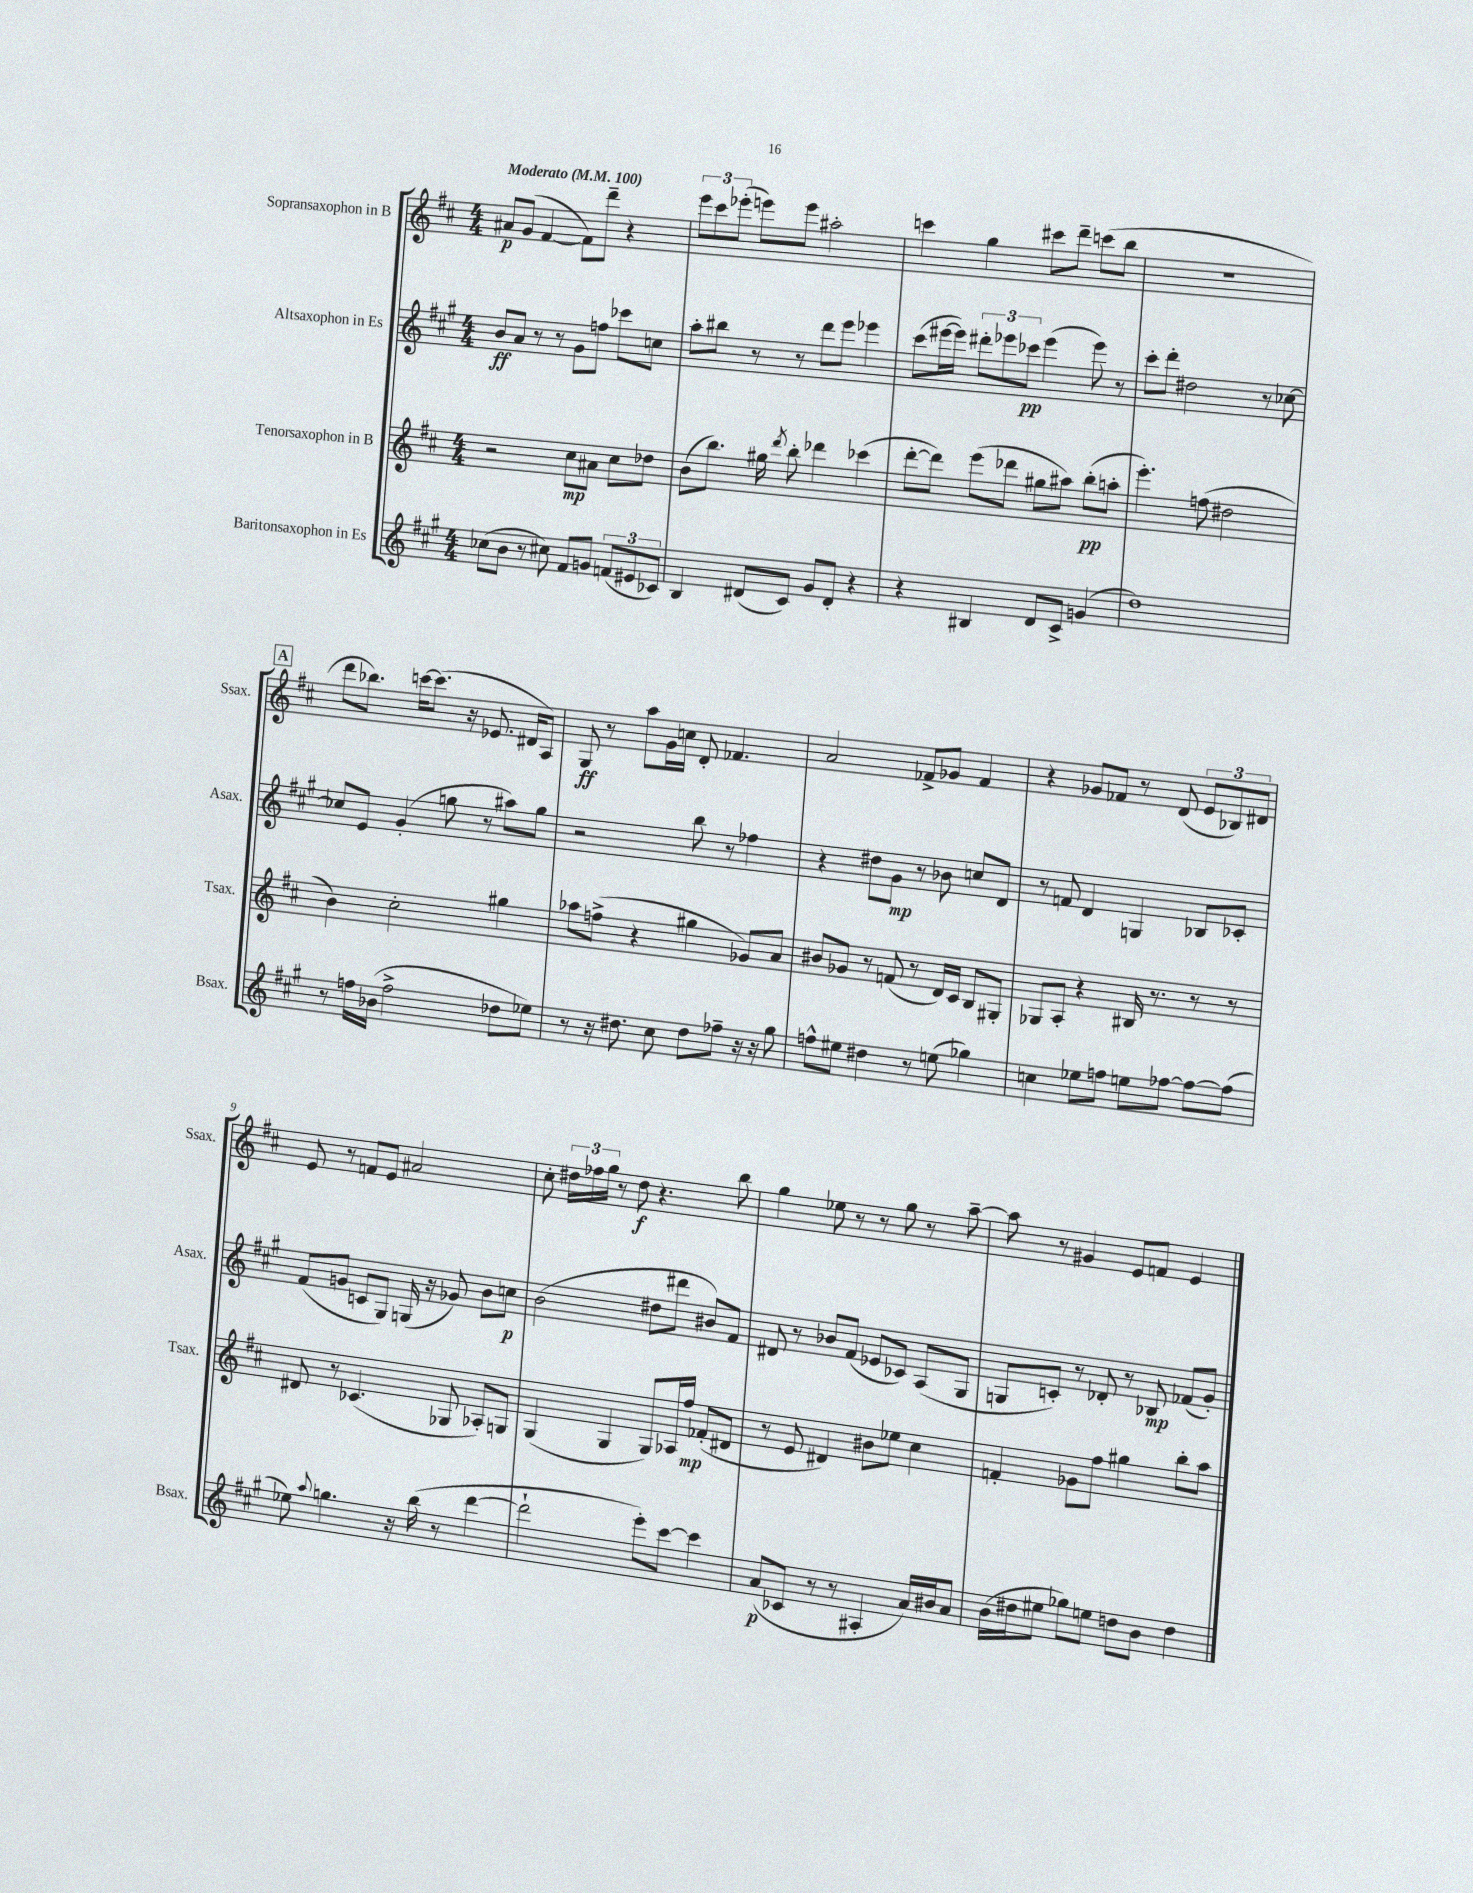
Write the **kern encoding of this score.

**kern	**dynam	**kern	**dynam	**kern	**dynam	**kern	**dynam
*part4	*part4	*part3	*part3	*part2	*part2	*part1	*part1
*staff4	*staff4	*staff3	*staff3	*staff2	*staff2	*staff1	*staff1
*I"Baritonsaxophon in Es	*	*I"Tenorsaxophon in B	*	*I"Altsaxophon in Es	*	*I"Sopransaxophon in B	*
*I'Bsax.	*	*I'Tsax.	*	*I'Asax.	*	*I'Ssax.	*
*clefG2	*	*clefG2	*	*clefG2	*	*clefG2	*
*k[f#c#g#]	*	*k[f#c#]	*	*k[f#c#g#]	*	*k[f#c#]	*
*M4/4	*	*M4/4	*	*M4/4	*	*M4/4	*
*MM100	*	*MM100	*	*MM100	*	*MM100	*
=1	=1	=1	=1	=1	=1	=1	=1
!	!	!	!	!	!	!LO:TX:a:B:t=Moderato	!
(8cc-X\L	.	2r	.	8b/L	ff	8a#X/L	p
8b\J	.	.	.	8a/J	.	(8g/J	.
8r	.	.	.	8r	.	[4f#/	.
8cc#X\)	.	.	.	8r	.	.	.
8f#/L	.	8cc#\L	mp	8g#\L	.	8f#\L])	.
8gn/J	.	8a#X\J	.	8ffn\J	.	8ddd~\J	.
(12fn/L	.	8cc#\L	.	8ccc-X\L	.	4r	.
12e#X/	.	.	.	.	.	.	.
.	.	8dd-X\J	.	8ccn\J	.	.	.
12c-X/J)	.	.	.	.	.	.	.
=2	=2	=2	=2	=2	=2	=2	=2
4B/	.	(8b\L	.	8aa'\L	.	12eee\L	.
.	.	.	.	.	.	12ccc#\	.
.	.	8.bb\J)	.	8bb#X\J	.	.	.
.	.	.	.	.	.	(12eee-X'\J	.
(8d#X/L	.	.	.	8r	.	8eeen\L)	.
.	.	16gg#X\	.	.	.	.	.
.	.	8qddd/	.	.	.	.	.
8c#/J)	.	8bb'\	.	8r	.	8eee\J	.
8g#/L	.	4ddd-X\	.	8ddd\L	.	2aa#X'\	.
8d#'/J	.	.	.	8eee\J	.	.	.
4r	.	(4ccc-X\	.	4eee-X\	.	.	.
=3	=3	=3	=3	=3	=3	=3	=3
4r	.	[8ddd'\L	.	(8ccc#\L	.	4cccn\	.
.	.	8ddd\J])	.	[16eee#X\L	.	.	.
.	.	.	.	16eee#\JJ])	.	.	.
4B#X/	.	(8eee\L	.	12ddd#X'\L	.	4gg\	.
.	.	.	.	12eee-X\	.	.	.
.	.	8ddd-X\J	.	.	.	.	.
.	.	.	.	12ccc-X\J	pp	.	.
8d/L	.	8gg#X\L	.	(4eee-\	.	8ccc#X\L	.
8c#^/J	.	8aa#X\J)	.	.	.	8ddd~\J	.
(4gn/	.	(8bb'\L	pp	8eee-\)	.	(8cccn\L	.
.	.	8aan'\J	.	8r	.	8bb\J	.
=4	=4	=4	=4	=4	=4	=4	=4
1dd)	.	4.eee'\)	.	8ccc#'\L	.	1r	.
.	.	.	.	8ddd'\J	.	.	.
.	.	.	.	2dd#X\	.	.	.
.	.	(8ffn\	.	.	.	.	.
.	.	2dd#X\	.	.	.	.	.
.	.	.	.	8r	.	.	.
.	.	.	.	[8cc-X\	.	.	.
!!LO:LB:g=z
!!LO:REH:place=s1:t=A
=5	=5	=5	=5	=5	=5	=5	=5
8r	.	4b\)	.	8cc-X/L]	.	8ddd\L	.
16ffn\LL	.	.	.	8e/J	.	8.bb-X\J)	.
(16b-X\JJ	.	.	.	.	.	.	.
2ff^\	.	2cc#'\	.	(4g#'/	.	.	.
.	.	.	.	.	.	[16cccn\KL	.
.	.	.	.	.	.	(8.ccc\J]	.
.	.	.	.	8ggn\	.	.	.
.	.	.	.	.	.	16r	.
.	.	.	.	8r	.	8.e-X/	.
8dd-X\L	.	4gg#X\	.	8aa#X\L)	.	.	.
.	.	.	.	.	.	16d#X/KL	.
8ee-X\J)	.	.	.	8gg\J	.	8A/J)	.
=6	=6	=6	=6	=6	=6	=6	=6
8r	.	8aa-X\L	.	2r	.	8G/	ff
16r	.	(8ffn^\J	.	.	.	8r	.
8.dd#X\	.	.	.	.	.	.	.
.	.	4r	.	.	.	8aa\L	.
8cc#\	.	.	.	.	.	16g\L	.
.	.	.	.	.	.	16ccn\JJ	.
8dd#\L	.	4gg#X\	.	8bb\	.	8d'/	.
8ff-X~\J	.	.	.	8r	.	4.f-X/	.
16r	.	8g-X/L)	.	4ff-X\	.	.	.
16r	.	.	.	.	.	.	.
8gg#\	.	8a/J	.	.	.	.	.
=7	=7	=7	=7	=7	=7	=7	=7
8ffn^^\L	.	8b#X/L	.	4r	.	2a/	.
8ee#X\J	.	8g-X/J	.	.	.	.	.
4dd#X\	.	8r	.	8dd#X\L	.	.	.
.	.	(8fn/	.	8g#\J	mp	.	.
8r	.	8r	.	8r	.	8f-X^/L	.
(8een\	.	16d/LL)	.	8b-X\	.	8g-X/J	.
.	.	16c#/JJ	.	.	.	.	.
4gg-X\)	.	8B/L	.	8ccn/L	.	4f-/	.
.	.	8G#X'/J	.	8d/J	.	.	.
=8	=8	=8	=8	=8	=8	=8	=8
4ccn\	.	8G-X/L	.	8r	.	4r	.
.	.	8A'/J	.	8fn/	.	.	.
8ee-X\L	.	4r	.	4d/	.	8g-X/L	.
8ffn\J	.	.	.	.	.	8f-X/J	.
8een\L	.	16B#X/	.	4Gn/	.	8r	.
.	.	8.r	.	.	.	.	.
[8ff-X\J	.	.	.	.	.	(8d/	.
8ff-\L_	.	8r	.	8B-X/L	.	12e/L	.
.	.	.	.	.	.	12B-X/)	.
(8ff-\J]	.	8r	.	8c-X'/J	.	.	.
.	.	.	.	.	.	12d#X/J	.
!!LO:LB:g=z
=9	=9	=9	=9	=9	=9	=9	=9
8ee-X\)	.	8d#X/	.	(8f#/L	.	8e/	.
8qqaa/	.	.	.	.	.	.	.
4.ggn\	.	8r	.	8gn/J	.	8r	.
.	.	(4.c-X/	.	8cn/L	.	8fn/L	.
.	.	.	.	8G#/J)	.	8e/J	.
16r	.	.	.	(16Gn/	.	2a#X/	.
(16bb\	.	.	.	16r	.	.	.
8r	.	8G-X/	.	8g-X/)	.	.	.
[4ddd\	.	8A-X'/L)	.	8b\L	.	.	.
.	.	8Gn/J	.	8ccn\J	p	.	.
=10	=10	=10	=10	=10	=10	=10	=10
2ddd`\]	.	(4G/	.	(2b\	.	8cc#'\	.
.	.	.	.	.	.	24dd#X\LL	.
.	.	.	.	.	.	24ff-X\	.
.	.	.	.	.	.	24gg\JJ	.
.	.	4G/	.	.	.	8r	.
.	.	.	.	.	.	8dd#\	f
8eee'\L)	.	8G/L)	.	8dd#X\L	.	4.r	.
[8ccc#\J	.	16A-X/L	.	8ddd#X\J	.	.	.
.	.	16ff#/JJ	mp	.	.	.	.
4ccc#\]	.	(8f-X'/L	.	8b#X/L)	.	.	.
.	.	8d#X/J	.	8f#/J	.	8bb\	.
=11	=11	=11	=11	=11	=11	=11	=11
(8a/L	p	8r	.	8d#X/	.	4gg\	.
8c-X/J	.	8e/	.	8r	.	.	.
8r	.	4d#X/)	.	8b-X/L	.	8ee-X\	.
8r	.	.	.	(8f#/J	.	8r	.
4A#X'/	.	8b#X\L	.	8e-X/L	.	8r	.
.	.	8ee-X\J	.	8c-X/J)	.	8gg\	.
16a/LL)	.	4cc#\	.	(8A/L	.	8r	.
16b#X/J	.	.	.	.	.	.	.
8a/J	.	.	.	8G#/J	.	[8aa~\	.
=12	=12	=12	=12	=12	=12	=12	=12
(16b\LL	.	4fn'/	.	8Gn/L	.	8aa\]	.
16dd#X\J	.	.	.	.	.	.	.
8ee#X\J	.	.	.	8cn'/J)	.	8r	.
8gg-X\L)	.	8g-X\L	.	8r	.	4g#X/	.
8een\J	.	8ff#\J	.	8d-X'/	.	.	.
8ddn\L	.	4gg#X\	.	8r	.	8e/L	.
8b\J	.	.	.	8B-X/	mp	8fn/J	.
4dd\	.	8bb'\L	.	(8f-X/L	.	4e/	.
.	.	8aa\J	.	8g#'/J)	.	.	.
==	==	==	==	==	==	==	==
*-	*-	*-	*-	*-	*-	*-	*-
